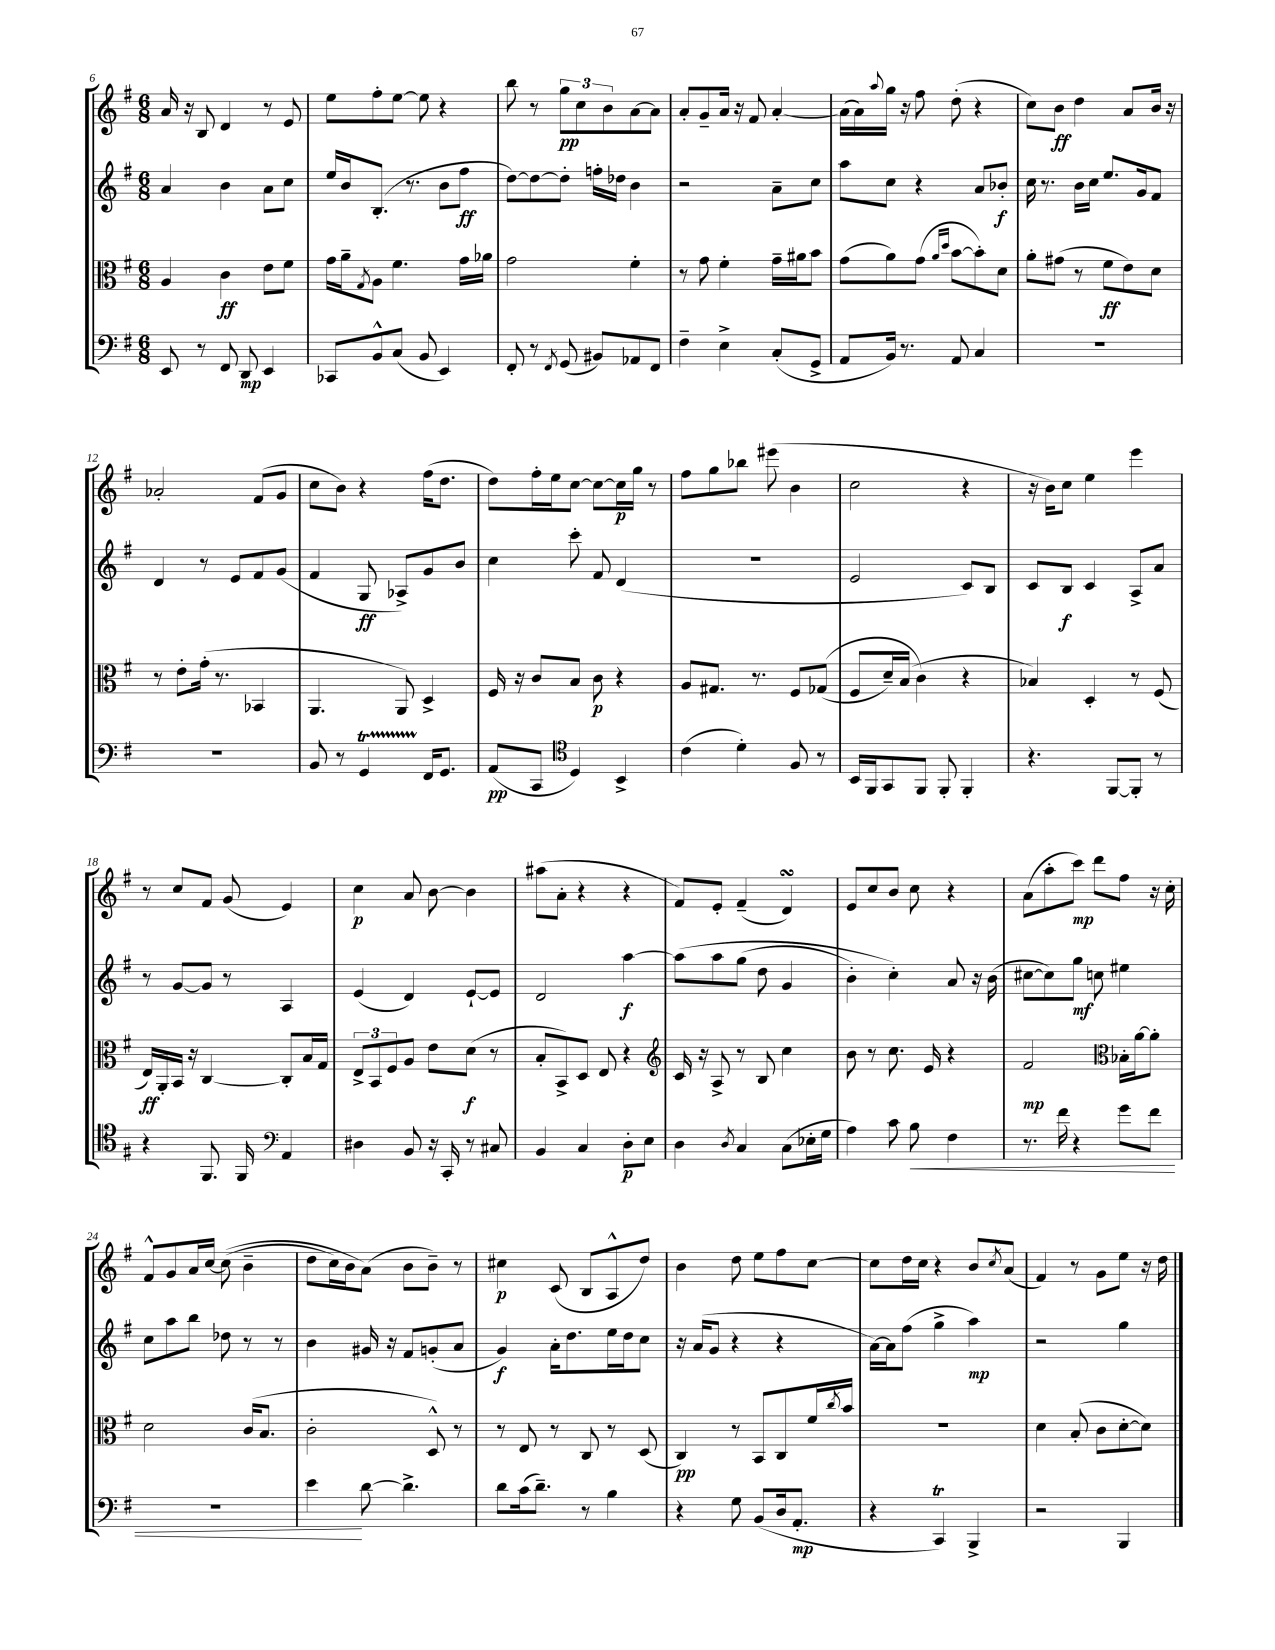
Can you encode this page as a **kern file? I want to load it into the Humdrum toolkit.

**kern	**dynam	**kern	**dynam	**kern	**dynam	**kern	**dynam
*part4	*part4	*part3	*part3	*part2	*part2	*part1	*part1
*staff4	*staff4	*staff3	*staff3	*staff2	*staff2	*staff1	*staff1
*clefF4	*	*clefC3	*	*clefG2	*	*clefG2	*
*k[f#]	*	*k[f#]	*	*k[f#]	*	*k[f#]	*
*M6/8	*	*M6/8	*	*M6/8	*	*M6/8	*
=6	=6	=6	=6	=6	=6	=6	=6
8EE/	.	4A/	.	4a/	.	16a/	.
.	.	.	.	.	.	16r	.
8r	.	.	.	.	.	8B/	.
8FF#/	.	4c\	ff	4b\	.	4d/	.
8DD/	mp	.	.	.	.	.	.
4EE/	.	8e\L	.	8a\L	.	8r	.
.	.	8f#\J	.	8cc\J	.	8e/	.
=7	=7	=7	=7	=7	=7	=7	=7
8CC-X/L	.	16g\LL	.	16ee/LL	.	8ee\L	.
.	.	16a~\J	.	16b/J	.	.	.
.	.	8qG/	.	.	.	.	.
8BB^^/	.	8A\J	.	(8.B'/J	.	8ff#'\	.
(8C/J	.	4.f#\	.	.	.	[8ee\J	.
.	.	.	.	8.r	.	.	.
8BB/	.	.	.	.	.	8ee\]	.
4EE/)	.	.	.	8b\L	.	4r	.
.	.	16g\LL	.	8ff#\J	ff	.	.
.	.	16a-X\JJ	.	.	.	.	.
=8	=8	=8	=8	=8	=8	=8	=8
8FF#'/	.	2g\	.	[8dd\L)	.	8bb\	.
8r	.	.	.	8dd\_	.	8r	.
8qFF#/	.	.	.	.	.	.	.
(8GG/	.	.	.	8dd'\J]	.	12gg\L	pp
.	.	.	.	.	.	12cc\	.
8BB#X/L)	.	.	.	16ffn'\LL	.	.	.
.	.	.	.	.	.	12b\	.
.	.	.	.	16dd-X\JJ	.	.	.
8AA-X/	.	4f#'\	.	4b\	.	[8a\	.
8FF#/J	.	.	.	.	.	8a\J]	.
=9	=9	=9	=9	=9	=9	=9	=9
4F#~\	.	8r	.	2r	.	8a'/L	.
.	.	8g\	.	.	.	8g~/	.
4E^\	.	4f#'\	.	.	.	16a/Jk	.
.	.	.	.	.	.	16r	.
.	.	.	.	.	.	8f#/	.
(8C'/L	.	16g~\LL	.	8a~\L	.	[4a'/	.
.	.	16a#X\J	.	.	.	.	.
8GG^/J	.	8b\J	.	8cc\J	.	.	.
=10	=10	=10	=10	=10	=10	=10	=10
8AA/L	.	(8g\L	.	8aa\L	.	(16a\LL]	.
.	.	.	.	.	.	16a\)	.
.	.	.	.	.	.	8qqaa/	.
16BB/Jk)	.	8a\)	.	8cc\J	.	16gg\JJ	.
8.r	.	.	.	.	.	16r	.
.	.	(8g\J	.	4r	.	8ff#\	.
.	.	16qqa/LL	.	.	.	.	.
.	.	16qqdd/JJ	.	.	.	.	.
8AA/	.	[8b\L	.	.	.	(8dd'\	.
4C/	.	8b'\])	.	8a/L	.	4r	.
.	.	8d\J	.	8b-X'/J	f	.	.
=11	=11	=11	=11	=11	=11	=11	=11
2.r	.	8a'\L	.	16cc\	.	8cc\L)	.
.	.	.	.	8.r	.	.	.
.	.	(8g#X\J	.	.	.	8b\J	ff
.	.	8r	.	16b\LL	.	4dd\	.
.	.	.	.	16cc\JJ	.	.	.
.	.	8f#\L	ff	8.ee/L	.	.	.
.	.	8e\)	.	.	.	8a/L	.
.	.	.	.	16g/k	.	.	.
.	.	8d\J	.	8f#/J	.	16b/Jk	.
.	.	.	.	.	.	16r	.
!!LO:LB:g=z
=12	=12	=12	=12	=12	=12	=12	=12
2.r	.	8r	.	4d/	.	2a-X'/	.
.	.	8e'\L	.	.	.	.	.
.	.	(16g'\Jk	.	8r	.	.	.
.	.	8.r	.	.	.	.	.
.	.	.	.	8e/L	.	.	.
.	.	4BB-X/	.	8f#/	.	(8f#/L	.
.	.	.	.	(8g/J	.	8g/J	.
=13	=13	=13	=13	=13	=13	=13	=13
8BB/	.	4.AA/	.	4f#/	.	8cc\L	.
8r	.	.	.	.	.	8b\J)	.
4GGT/	.	.	.	8G/	ff	4r	.
.	.	8AA/)	.	8A-X^/L)	.	.	.
16FF#/KL	.	4D^/	.	8g/	.	(16ff#\KL	.
8.GG/J	.	.	.	.	.	8.dd\J	.
.	.	.	.	8b/J	.	.	.
=14	=14	=14	=14	=14	=14	=14	=14
(8AA/L	pp	16F#/	.	4cc\	.	8dd\L)	.
.	.	16r	.	.	.	.	.
8CC/J	.	8c/L	.	.	.	16ff#'\L	.
.	.	.	.	.	.	16ee\J	.
*clefC4	*	*	*	*	*	*	*
4D/)	.	8B/J	.	8ccc'\	.	[8cc\J	.
.	.	8c\	p	8f#/	.	8cc\L_	.
4BB^/	.	4r	.	(4d/	.	16cc\L]	p
.	.	.	.	.	.	16gg\JJ	.
.	.	.	.	.	.	8r	.
=15	=15	=15	=15	=15	=15	=15	=15
(4c\	.	8A/L	.	2.r	.	8ff#\L	.
.	.	8.G#X/J	.	.	.	8gg\	.
4d'\)	.	.	.	.	.	8bb-X\J	.
.	.	8.r	.	.	.	.	.
.	.	.	.	.	.	(8eee#X\	.
8F#/	.	8F#/L	.	.	.	4b\	.
8r	.	((8G-X/J	.	.	.	.	.
=16	=16	=16	=16	=16	=16	=16	=16
16BB/LL	.	8F#/L	.	2e/	.	2cc\	.
16FF#/J	.	.	.	.	.	.	.
8GG/	.	16d~/L)	.	.	.	.	.
.	.	(16B/JJ	.	.	.	.	.
8FF#/J	.	4c\)	.	.	.	.	.
8FF#'/	.	.	.	.	.	.	.
4FF#'/	.	4r	.	8c/L)	.	4r	.
.	.	.	.	8B/J	.	.	.
=17	=17	=17	=17	=17	=17	=17	=17
4.r	.	4B-X/)	.	8c/L	.	16r	.
.	.	.	.	.	.	16b\KL)	.
.	.	.	.	8B/J	f	8cc\J	.
.	.	4D'/	.	4c/	.	4ee\	.
[8FF#/L	.	.	.	.	.	.	.
8FF#'/J]	.	8r	.	8A^/L	.	4eee\	.
8r	.	(8F#/	.	8a/J	.	.	.
!!LO:LB:g=z
=18	=18	=18	=18	=18	=18	=18	=18
4r	.	16E/LL)	ff	8r	.	8r	.
.	.	16AA'/	.	.	.	.	.
.	.	16BB/JJ	.	[8g/L	.	8cc/L	.
.	.	16r	.	.	.	.	.
8.FF#/	.	[4C/	.	8g/J]	.	8f#/J	.
.	.	.	.	8r	.	(8g/	.
16FF#/	.	.	.	.	.	.	.
*clefF4	*	*	*	*	*	*	*
4AA/	.	8C'/L]	.	4A/	.	4e/)	.
.	.	16B/L	.	.	.	.	.
.	.	16G/JJ	.	.	.	.	.
=19	=19	=19	=19	=19	=19	=19	=19
4D#X\	.	12E^/L	.	(4e/	.	4cc\	p
.	.	12BB/	.	.	.	.	.
.	.	12F#/	.	.	.	.	.
8BB/	.	8A/J	.	4d/)	.	8a/	.
16r	.	8e\L	.	.	.	[8b\	.
16CC'/	.	.	.	.	.	.	.
8r	.	(8d\J	f	[8e`/L	.	4b\]	.
8C#X/	.	8r	.	8e/J]	.	.	.
=20	=20	=20	=20	=20	=20	=20	=20
4BB/	.	8B'/L	.	2d/	.	(8aa#X\L	.
.	.	8BB^/)	.	.	.	8a'\J	.
4C/	.	8D/J	.	.	.	4r	.
.	.	8E/	.	.	.	.	.
8D'\L	p	4r	.	[4aa\	f	4r	.
8E\J	.	.	.	.	.	.	.
=21	=21	=21	=21	=21	=21	=21	=21
*	*	*clefG2	*	*	*	*	*
4D\	.	16c/	.	(8aa\L]	.	8f#/L)	.
.	.	16r	.	.	.	.	.
.	.	8A^/	.	8aa\	.	8e'/J	.
8qD/	.	.	.	.	.	.	.
4C/	.	8r	.	(8gg\J	.	(4f#~/	.
.	.	8B/	.	8dd\	.	.	.
(8C\L	.	4cc\	.	4g/	.	4dsSSS/)	.
16E-X'\L	.	.	.	.	.	.	.
16G\JJ	.	.	.	.	.	.	.
=22	=22	=22	=22	=22	=22	=22	=22
4A\)	.	8b\	.	4b'\)	.	8e/L	.
.	.	8r	.	.	.	8cc/	.
8c\	.	8.cc\	.	4cc'\)	.	8b/J	.
!	!LO:HP:b	!	!	!	!	!	!
8B\	<	.	.	.	.	8cc\	.
.	.	16e/	.	.	.	.	.
4F#\	.	4r	.	8a/	.	4r	.
.	.	.	.	16r	.	.	.
.	.	.	.	(16b\	.	.	.
=23	=23	=23	=23	=23	=23	=23	=23
8.r	.	2f#/	mp	[8cc#X\L	.	(8a\L	.
.	.	.	.	8cc#\])	.	8aa'\	.
16f#\	.	.	.	.	.	.	.
4r	.	.	.	8gg\J	mf	8ccc\J)	mp
.	.	.	.	8ccn\	.	8ddd\L	.
*	*	*clefC3	*	*	*	*	*
8g\L	.	16B-X'\LL	.	4ee#X\	.	8ff#\J	.
.	.	[16a\J	.	.	.	.	.
8f#\J	.	8a'\J]	.	.	.	16r	.
.	.	.	.	.	.	16cc'\	.
!!LO:LB:g=z
=24	=24	=24	=24	=24	=24	=24	=24
2.r	.	2d\	.	8cc\L	.	8f#^^/L	.
.	.	.	.	8aa\	.	8g/	.
.	.	.	.	8bb\J	.	16a/L	.
.	.	.	.	.	.	[16cc/JJ	.
.	.	.	.	8dd-X\	.	((8cc\]	.
.	.	(16c/KL	.	8r	.	4b~\	.
.	.	8.B/J	.	.	.	.	.
.	.	.	.	8r	.	.	.
=25	=25	=25	=25	=25	=25	=25	=25
4e\	.	2c'\	.	4b\	.	8dd\L	.
.	.	.	.	.	.	16cc\L)	.
.	.	.	.	.	.	16b\J	.
[8d\	[	.	.	16g#X/	.	(8a\J)	.
.	.	.	.	16r	.	.	.
4.d^\]	.	.	.	8f#/L	.	8b\L	.
.	.	8D^^/)	.	(8gn'/	.	8b~\J)	.
.	.	8r	.	8a/J	.	8r	.
=26	=26	=26	=26	=26	=26	=26	=26
8d\L	.	8r	.	4g/)	f	4cc#X\	p
(16c\k	.	8E/	.	.	.	.	.
8.d~\J)	.	.	.	.	.	.	.
.	.	8r	.	16a'\KL	.	(8c/	.
.	.	.	.	8.dd\	.	.	.
8r	.	8C/	.	.	.	8B/L	.
4B\	.	8r	.	16ee\L	.	8A^^/	.
.	.	.	.	16dd\J	.	.	.
.	.	(8D/	.	8cc\J	.	8dd/J)	.
=27	=27	=27	=27	=27	=27	=27	=27
4r	.	4C/)	pp	16r	.	4b\	.
.	.	.	.	(16a/KL	.	.	.
.	.	.	.	8g/J	.	.	.
8G\	.	8r	.	4r	.	8dd\	.
(8BB/L	.	8BB/L	.	.	.	8ee\L	.
16D/k	.	8C/	.	4r	.	8ff#\	.
8.AA'/J	mp	.	.	.	.	.	.
.	.	16f#/L	.	.	.	[8cc\J	.
.	.	8qcc/	.	.	.	.	.
.	.	16b/JJ	.	.	.	.	.
=28	=28	=28	=28	=28	=28	=28	=28
4r	.	2.r	.	[16a\LL)	.	8cc\L]	.
.	.	.	.	16a\J]	.	.	.
.	.	.	.	(8ff#\J	.	16dd\L	.
.	.	.	.	.	.	16cc\JJ	.
4CCT/)	.	.	.	4gg^\	.	4r	.
4BBB^/	.	.	.	4aa\)	mp	8b/L	.
.	.	.	.	.	.	8qcc/	.
.	.	.	.	.	.	(8a/J	.
=29	=29	=29	=29	=29	=29	=29	=29
2r	.	4d\	.	2r	.	4f#/)	.
.	.	(8B'/	.	.	.	8r	.
.	.	8c\L	.	.	.	8g\L	.
4BBB/	.	[8d'\	.	4gg\	.	8ee\J	.
.	.	8d\J])	.	.	.	16r	.
.	.	.	.	.	.	16dd\	.
==	==	==	==	==	==	==	==
*-	*-	*-	*-	*-	*-	*-	*-
